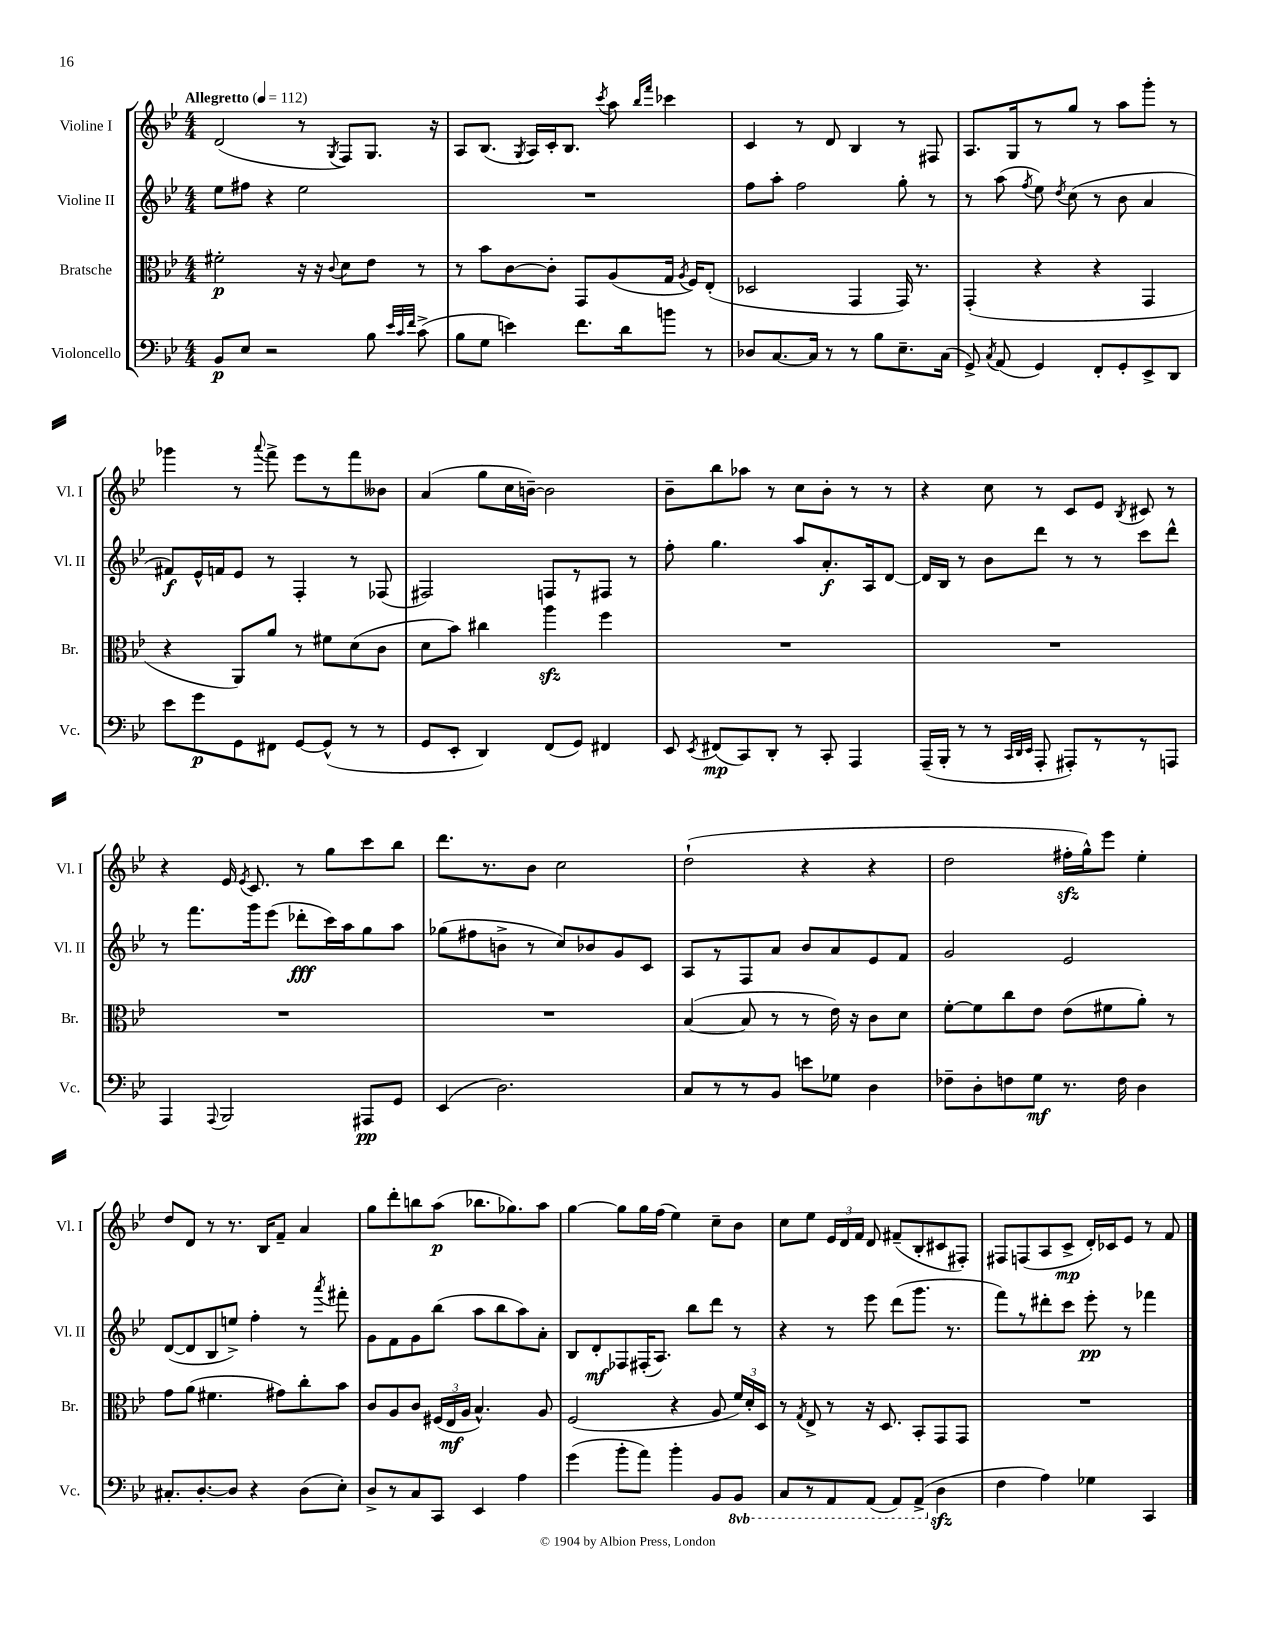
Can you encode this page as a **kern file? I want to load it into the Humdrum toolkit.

**kern	**kern	**kern	**kern
*staff4	*staff3	*staff2	*staff1
*clefF4	*clefC3	*clefG2	*clefG2
*k[b-e-]	*k[b-e-]	*k[b-e-]	*k[b-e-]
*M4/4	*M4/4	*M4/4	*M4/4
*MM112	*MM112	*MM112	*MM112
8BB-	2f#'	8ee-	(2d
8E-	.	8ff#	.
2r	.	4r	.
.	16r	2ee-	8r
.	16r	.	.
.	8qqc	.	8qG
.	8d	.	8F)
8B-	8e-	.	8.G
32qqe-	.	.	.
32qqc	.	.	.
32qqf	.	.	.
(8c^	8r	.	.
.	.	.	16r
=	=	=	=
8B-	8r	1r	8A
8G	8b-	.	(8.B-
4e)	[8c	.	.
.	.	.	8qG
.	.	.	16A)
.	8c']	.	16c'
.	.	.	8.B-
8.f	8GG	.	.
.	.	.	8qccc
.	(8A	.	8aa
16d	.	.	.
.	.	.	16qqbb-
.	.	.	16qqfff
8b	16G	.	4ccc-
.	8qA	.	.
.	16F)	.	.
8r	(8E-'	.	.
=	=	=	=
8D-	2D-	8ff	4c
[8.C	.	8aa'	.
.	.	2ff	8r
16C]	.	.	.
8r	.	.	8d
8r	4GG	.	4B-
8B-	.	.	.
8.E-~	16GG)	8gg'	8r
.	8.r	.	.
.	.	8r	8F#
(16C	.	.	.
=	=	=	=
8GG^)	(4GG'	8r	8.A
8qC	.	.	.
(8AA	.	(8aa	.
.	.	.	16G
.	.	8qff	.
4GG)	4r	8ee-)	8r
.	.	8qdd	.
.	.	(8cc	8gg
8FF'	4r	8r	8r
8GG'	.	8b-	8aa
8EE-^	4GG	4a	8ggg'
8DD	.	.	8r
=	=	=	=
8e-	4r	8f#)	4ggg-
8g	.	16e-^^	.
.	.	16f	.
8GG	8AA)	8e-	8r
.	.	.	8qqaaa
8FF#	8a	8r	8fff^
[8GG	8r	4F'	8eee-
(8GG^^]	8f#	.	8r
8r	(8d	8r	8fff
8r	8c	(8F-	8b--
=	=	=	=
8GG	8d	2F#)	(4a
8EE-'	8b-)	.	.
4DD)	4cc#	.	8gg
.	.	.	16cc
.	.	.	[16b~)
(8FF	4aa	8F	2b]
8GG)	.	8r	.
4FF#	4ff	8F#	.
.	.	8r	.
=	=	=	=
8EE-	1r	8ff'	8b-~
8qEE-	.	.	.
(8FF#	.	4.gg	8bb-
8CC)	.	.	8aa-
8DD'	.	.	8r
8r	.	8aa	8cc
8CC'	.	8.a'	8b-'
4AAA	.	.	8r
.	.	16A	.
.	.	[8d	8r
=	=	=	=
(16AAA~	1r	16d]	4r
16BBB-'	.	16B-	.
8r	.	8r	.
8r	.	8b-	8cc
32qqCC	.	.	.
32qqDD	.	.	.
32qqEE-	.	.	.
8AAA'	.	8ddd	8r
8AAA#')	.	8r	8c
8r	.	8r	8e-
.	.	.	8qB-
8r	.	8ccc	8c#
8AAA	.	8ddd^^	8r
=	=	=	=
4AAA	1r	8r	4r
.	.	8.fff	.
8qqAAA	.	.	.
2BBB-	.	.	16e-
.	.	.	8qe-
.	.	16ggg	8.c
.	.	(8eee-	.
.	.	8ddd-'	8r
.	.	16ccc)	8gg
.	.	16aa	.
8AAA#	.	8gg	8ccc
8GG	.	8aa	8bb-
=	=	=	=
(4EE-	1r	(8gg-	8.ddd
.	.	8ff#	.
.	.	.	8.r
2.D)	.	8b^	.
.	.	8r	8b-
.	.	8cc)	2cc
.	.	8b-	.
.	.	8g	.
.	.	8c	.
=	=	=	=
8C	([4B-	8A	(2dd`
8r	.	8r	.
8r	8B-]	8F	.
8BB-	8r	8a	.
8e	8r	8b-	4r
8G-	16e-)	8a	.
.	16r	.	.
4D	8c	8e-	4r
.	8d	8f	.
=	=	=	=
8F-~	[8f'	2g	2dd
8D'	8f]	.	.
8F	8cc	.	.
8G	8e-	.	.
8.r	(8e-	2e-	16ff#'
.	.	.	16gg^^)
.	8f#	.	8eee-
16F	.	.	.
4D	8a')	.	4ee-'
.	8r	.	.
=	=	=	=
8.C#'	8g	([8d	8dd
.	(8a	8d]	8d
[8.D'	.	.	.
.	4.f#	8B-	8r
8D]	.	8ee^)	8.r
4r	.	4ff'	.
.	.	.	16B-
.	8g#)	.	8f~
(8D	8cc'	8r	4a
.	.	8qaaa	.
8E-')	8b-	8fff#'	.
=	=	=	=
8D^	8c	8g	8gg
8r	8A	8f	8ddd'
8C	8c	8g	8bb
8CC	(24F#	(8bb-	(8aa
.	24E-	.	.
.	24A	.	.
4EE-	4.B-^^)	8aa	8.bb-
.	.	8bb-	.
.	.	.	8.gg-)
4A	.	8aa)	.
.	8A	8a'	8aa
=	=	=	=
(4g	(2F	8B-	[4gg
.	.	8d'	.
8b-'	.	8F-	8gg]
8a)	.	(16F#'	16gg
.	.	8.A)	(16ff
4b-'	4r	.	4ee-)
.	.	8bb-	.
8BB-	8A	8ddd	8cc~
8BBB-	24f)	8r	8b-
.	24d'	.	.
.	24D	.	.
=	=	=	=
8CC	8r	4r	8cc
.	8qG	.	.
8r	8E-^	.	8ee-
8AAA	8r	8r	24e-
.	.	.	24d
.	.	.	24f
(8AAA	16r	8eee-	8d
.	8.D	.	.
8AAA)	.	(8ddd	(8f#~
(8AAA^	8BB-'	8.ggg	8B-'
4D	8GG	.	8c#
.	.	8.r	.
.	8GG	.	8F#')
=	=	=	=
4F	1r	8fff)	8F#
.	.	8r	(8F
4A)	.	8ddd#'	8A
.	.	8ccc	8c^
4G-	.	8eee-'	16d')
.	.	.	16c-
.	.	8r	8e-
4CC	.	4fff-	8r
.	.	.	8f
==	==	==	==
*-	*-	*-	*-
